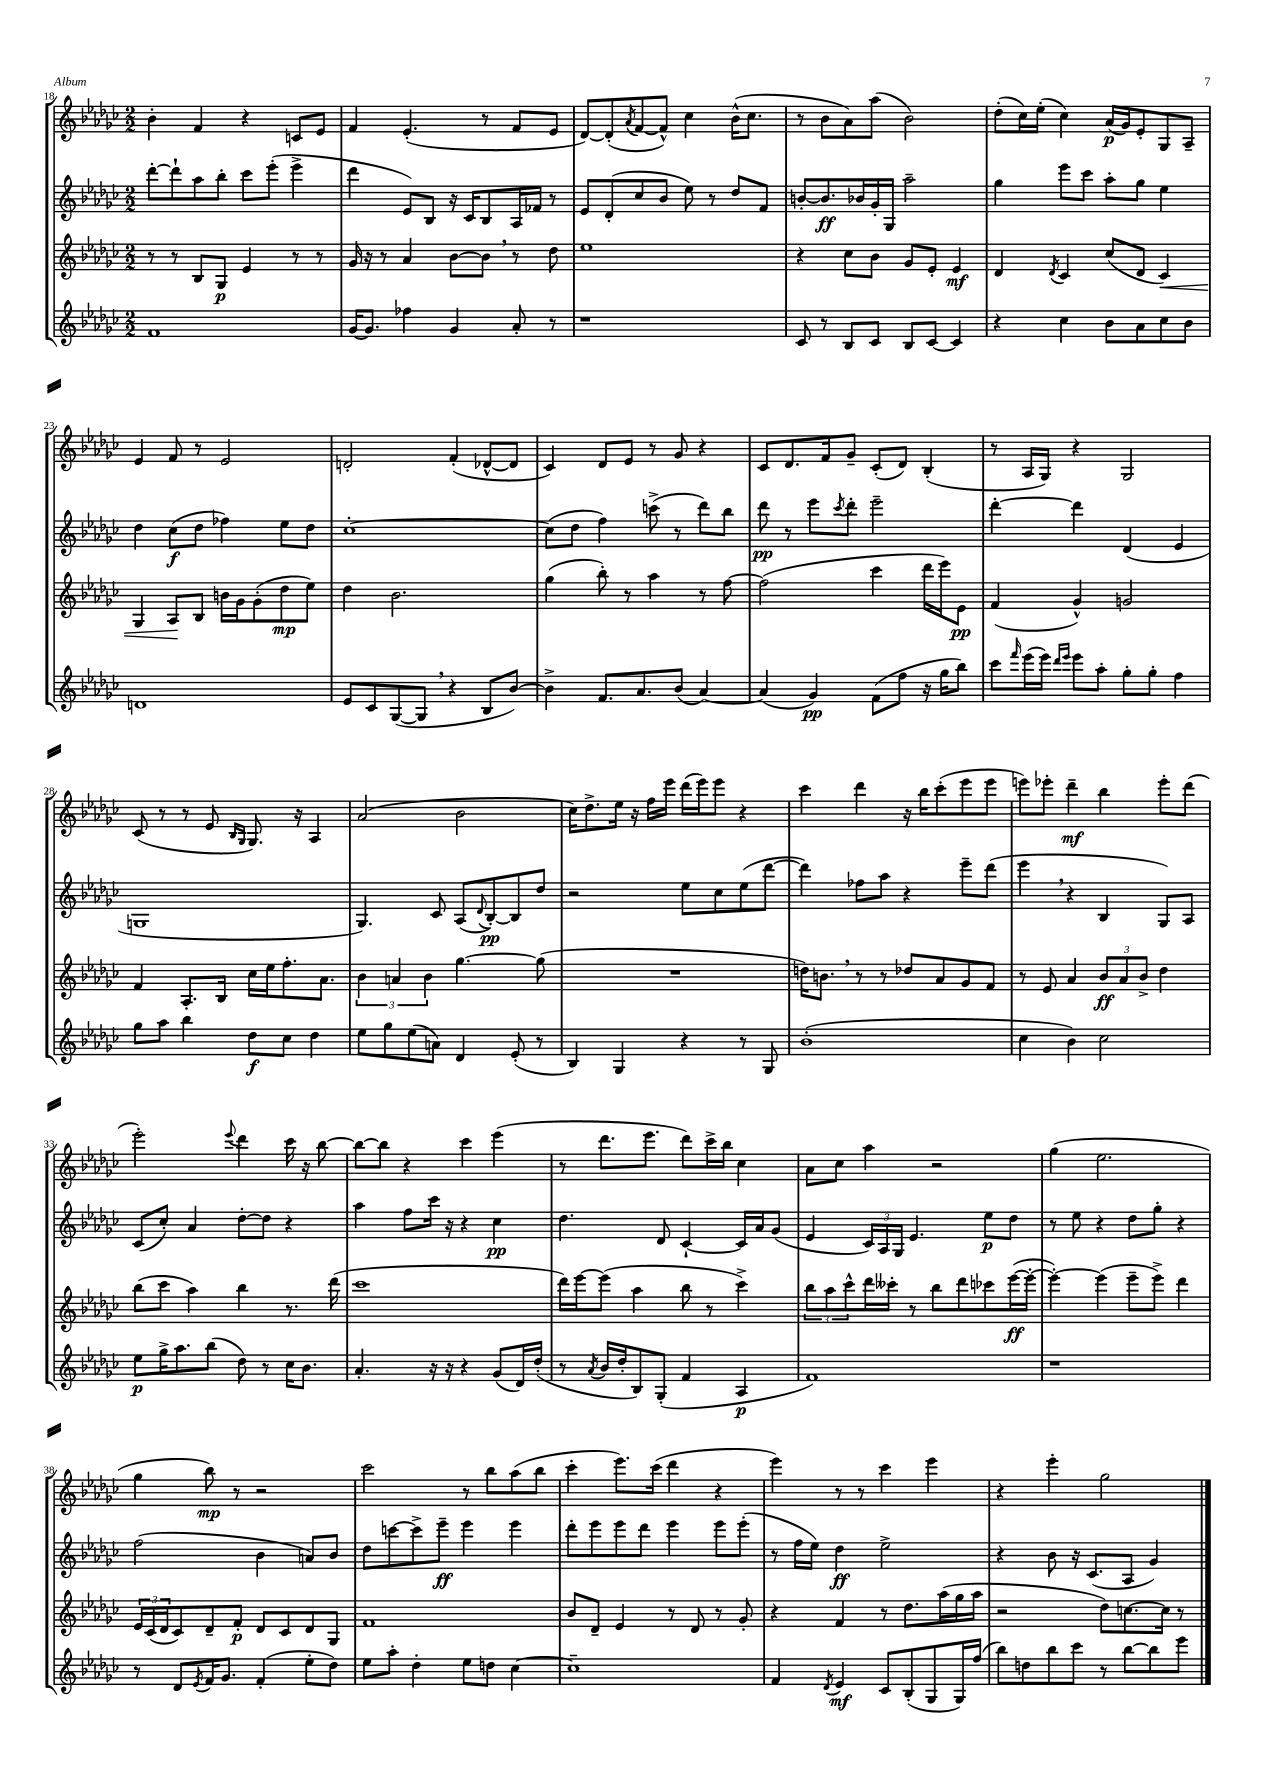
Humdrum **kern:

**kern	**kern	**kern	**kern
*staff4	*staff3	*staff2	*staff1
*clefG2	*clefG2	*clefG2	*clefG2
*k[b-e-a-d-g-c-]	*k[b-e-a-d-g-c-]	*k[b-e-a-d-g-c-]	*k[b-e-a-d-g-c-]
*M2/2	*M2/2	*M2/2	*M2/2
1f	8r	[8ddd-'\L	4b-'\
.	8r	8ddd-`\]	.
.	8B-/L	8aa-\	4f/
.	8G-/J	8bb-'\J	.
.	4e-/	8ccc-\L	4r
.	.	(8eee-'\J	.
.	8r	4eee-^\	8c/L
.	8r	.	8e-/J
=	=	=	=
[16g-/LK	16g-/	4ddd-\	4f/
8.g-/]J	16r	.	.
.	8r	.	.
4ff-\	4a-/	8e-/L)	(4.e-'/
.	.	8B-/J	.
4g-/	[8b-\L	16r	.
.	.	16c-/LK	.
.	8b-\]J	8B-/	8r
8a-'/	8r	16A-/L	8f/L
.	.	16f-/JJ	.
8r	8dd-\	8r	8e-/J
=	=	=	=
1r	1ee-	8e-/L	[8d-/L)
.	.	(8d-'/	(8d-'/]
.	.	.	8qa-/
.	.	8cc-/	[8f/
.	.	8b-/J	8f^^/]J)
.	.	8ee-\)	4cc-\
.	.	8r	.
.	.	8dd-/L	(16b-^^\LK
.	.	.	8.cc-\J
.	.	8f/J	.
=	=	=	=
8c-/	4r	[8b'/L	8r
8r	.	8.b/]	8b-\L
8B-/L	8cc-\L	.	8a-\)
.	.	16b-/L	.
8c-/J	8b-\J	16g-'/	(8aa-\J
.	.	16G-/JJ	.
8B-/L	8g-/L	2aa-~\	2b-\)
[8c-/J	8e-'/J	.	.
4c-/]	4e-/	.	.
=	=	=	=
4r	4d-/	4gg-\	(8dd-'\L
.	.	.	16cc-\L)
.	.	.	(16ee-'\JJ
.	8qd-/	.	.
4cc-\	4c-/	8eee-\L	4cc-\)
.	.	8ccc-\J	.
8b-\L	(8cc-/L	8aa-'\L	(16a-/LL
.	.	.	16g-/J)
8a-\	8d-/J	8gg-\J	8e-'/
8cc-\	4c-/)	4ee-\	8G-/
8b-\J	.	.	8A-~/J
=	=	=	=
1d	4G-/	4dd-\	4e-/
.	8A-/L	(8cc-\L	8f/
.	8B-/J	8dd-\J	8r
.	16b\LL	4ff-\)	2e-/
.	16g-\J	.	.
.	(8g-'\	.	.
.	8dd-\	8ee-\L	.
.	8ee-\J)	8dd-\J	.
=	=	=	=
8e-/L	4dd-\	[1cc-'	2d'/
8c-/	.	.	.
([8G-/	2.b-\	.	.
8G-/]J	.	.	.
4r	.	.	(4f'/
8B-/L	.	.	[8d-^^/L
[8b-/J)	.	.	8d-/]J
=	=	=	=
4b-^\]	(4gg-\	(8cc-\]L	4c-/)
.	.	8dd-\J	.
8.f/L	8bb-'\)	4ff\)	8d-/L
.	8r	.	8e-/J
8.a-/	.	.	.
.	4aa-\	(8ccc^\	8r
(8b-/J	.	8r	8g-/
[4a-/)	8r	8ddd-\L)	4r
.	[8ff\	8bb-\J	.
=	=	=	=
(4a-/]	(2ff\]	8ddd-\	8c-/L
.	.	8r	8.d-/
4g-/)	.	8eee-\L	.
.	.	.	16f/k
.	.	8qccc-/	.
.	.	8ddd-'\J	8g-~/J
(8f\L	4ccc-\	2eee-~\	(8c-'/L
8ff\J	.	.	8d-/J)
16r	16ddd-\LL	.	(4B-'/
16gg-\LK	16eee-\J)	.	.
8bb-\J)	8e-\J	.	.
=	=	=	=
8ccc-\L	(4f/	[4ddd-'\	8r
16qqfff/	.	.	.
(16eee-\L	.	.	16A-/LL
16eee-\JJ)	.	.	16G-/JJ)
16qqddd-/LL	.	.	.
16qqeee-/JJ	.	.	.
8eee-\L	4g-^^/)	4ddd-\]	4r
8aa-'\J	.	.	.
8gg-'\L	2g/	(4d-/	2G-/
8gg-'\J	.	.	.
4ff\	.	4e-/	.
=	=	=	=
8gg-\L	4f/	1G	(8c-/
8aa-\J	.	.	8r
4bb-\	8.A-'/L	.	8r
.	.	.	8e-/
.	16B-/Jk	.	.
.	.	.	16qqB-/LL
.	.	.	16qqG-/JJ
8dd-\L	16cc-\LL	.	8.G-/)
.	16ee-\J	.	.
8cc-\J	8.ff'\	.	.
.	.	.	16r
4dd-\	.	.	4A-/
.	8.a-\J	.	.
=	=	=	=
8ee-\L	6b-\	4.G-/)	(2a-/
8gg-\	.	.	.
.	6a/	.	.
(8ee-\	.	.	.
.	6b-\	.	.
8a\J)	.	8c-/	.
4d-/	[4.gg-\	(8A-/L	2b-\
.	.	8qqd-/	.
.	.	[8B-'/)	.
(8e-'/	.	8B-/]	.
8r	(8gg-\]	8dd-/J	.
=	=	=	=
4B-/)	1r	2r	16cc-\LK)
.	.	.	8.dd-^\
4G-/	.	.	16ee-\Jk
.	.	.	16r
.	.	.	16ff\LL
.	.	.	16eee-\JJ
4r	.	8ee-\L	(16ddd-\LL
.	.	.	16eee-\J)
.	.	8cc-\	8eee-\J
8r	.	(8ee-\	4r
8G-/	.	[8ddd-\J	.
=	=	=	=
(1b-'	16dd\LK)	4ddd-\])	4ccc-\
.	8.b\J	.	.
.	8r	8ff-\L	4ddd-\
.	8r	8aa-\J	.
.	8dd-/L	4r	16r
.	.	.	16bb-\LK
.	8a-/	.	(8ccc-'\
.	8g-/	8eee-~\L	8eee-\
.	8f/J	(8ddd-\J	8eee-\J
=	=	=	=
4cc-\	8r	4eee-\	8eee\L)
.	8e-/	.	8eee-'\J
4b-\)	4a-/	4r	4ddd-~\
2cc-\	12b-/L	4B-/	4bb-\
.	12a-/	.	.
.	12b-^/J	.	.
.	4dd-\	8G-/L)	8eee-'\L
.	.	8A-/J	(8ddd-\J
=	=	=	=
8ee-\L	(8bb-\L	(8c-/L	2eee-'\)
16gg-^\K	8ccc-\J	8cc-'/J)	.
8.aa-\	.	.	.
.	4aa-\)	4a-/	.
(8bb-\J	.	.	.
.	.	.	8qqeee-/
8dd-\)	4bb-\	[8dd-'\L	4ddd-\
8r	.	8dd-\]J	.
16cc-\LK	8.r	4r	16ccc-\
8.b-\J	.	.	16r
.	.	.	[8bb-\
.	(16ddd-\	.	.
=	=	=	=
4.a-'/	1ccc-	4aa-\	8bb-\_L
.	.	.	8bb-\]J
.	.	8ff\L	4r
16r	.	16ccc-\Jk	.
16r	.	16r	.
4r	.	4r	4ccc-\
(8g-/L	.	4cc-\	(4eee-\
16d-/L)	.	.	.
(16dd-'/JJ	.	.	.
=	=	=	=
8r	16ddd-\LL)	4.dd-\	8r
.	[16eee-\J	.	.
8qa-/	.	.	.
16b-/LL	(8eee-\]J	.	8.ddd-\L
16dd-'/J	.	.	.
8B-/)	4aa-\	.	.
.	.	.	8.eee-\J
(8G-'/J	.	8d-/	.
4f/	8bb-\	[4c-`/	8ddd-\L)
.	8r	.	16ccc-^\L
.	.	.	16bb-\JJ
4A-/	4ccc-^\)	16c-/]LL	4cc-\
.	.	16a-/J	.
.	.	(8g-/J	.
=	=	=	=
1f)	12bb-\L	4e-/	8a-\L
.	12aa-\	.	.
.	.	.	8cc-\J
.	12ccc-^^\	.	.
.	16ddd-\L	24c-/LL)	4aa-\
.	.	24A-/	.
.	16ccc--'\JJ	.	.
.	.	24G-/JJ	.
.	8r	4.e-/	.
.	8bb-\L	.	2r
.	8ddd-\	.	.
.	8ccc-\	8ee-\L	.
.	([16eee-\L	8dd-\J	.
.	16eee-'\_JJ	.	.
=	=	=	=
1r	4eee-'\_)	8r	(4gg-\
.	.	8ee-\	.
.	(4eee-\]	4r	2.ee-\
.	8eee-~\L	8dd-\L	.
.	8eee-^\J)	8gg-'\J	.
.	4ddd-\	4r	.
=	=	=	=
8r	24e-/LL	(2ff\	4gg-\
.	(24c-/	.	.
.	24d-/J	.	.
8d-/L	8c-/)	.	.
8qe-/	.	.	.
16f/K	8d-~/	.	8bb-\)
8.g-/J	.	.	.
.	8f'/J	.	8r
(4f'/	8d-/L	4b-\	2r
.	8c-/	.	.
8ee-'\L	8d-/	8a/L)	.
8dd-\J)	8G-/J	8b-/J	.
=	=	=	=
8ee-\L	1f	8dd-\L	2ccc-\
8aa-'\J	.	[8ccc\	.
4dd-'\	.	8ccc^\]	.
.	.	8eee-~\J	.
8ee-\L	.	4eee-\	8r
8dd\J	.	.	8bb-\L
[4cc-\	.	4eee-\	(8aa-\
.	.	.	8bb-\J
=	=	=	=
1cc-~]	8b-/L	8ddd-'\L	4ccc-'\
.	8d-~/J	8eee-\	.
.	4e-/	8eee-\	8.eee-\L)
.	.	8ddd-\J	.
.	.	.	(16ccc-\Jk
.	8r	4eee-\	4ddd-\
.	8d-/	.	.
.	8r	8eee-\L	4r
.	8g-'/	(8eee-'\J	.
=	=	=	=
4f/	4r	8r	4eee-\)
.	.	16ff\LL	.
.	.	16ee-\JJ)	.
8qd-/	.	.	.
4e-/	4f/	4dd-\	8r
.	.	.	8r
8c-/L	8r	2ee-^\	4ccc-\
(8B-'/	8.dd-\L	.	.
8G-/	.	.	4eee-\
.	(16aa-\L	.	.
16G-/L)	16gg-\	.	.
(16ff/JJ	16aa-\JJ	.	.
=	=	=	=
8bb-\L)	2r	4r	4r
8dd\	.	.	.
8bb-\	.	8b-\	4eee-'\
8ccc-\J	.	16r	.
.	.	(8.c-/L	.
8r	8dd-\L)	.	2gg-\
[8bb-\L	[8.cc\	8A-/J	.
8bb-\]	.	4g-/)	.
.	16cc\]Jk	.	.
8eee-\J	8r	.	.
==	==	==	==
*-	*-	*-	*-
